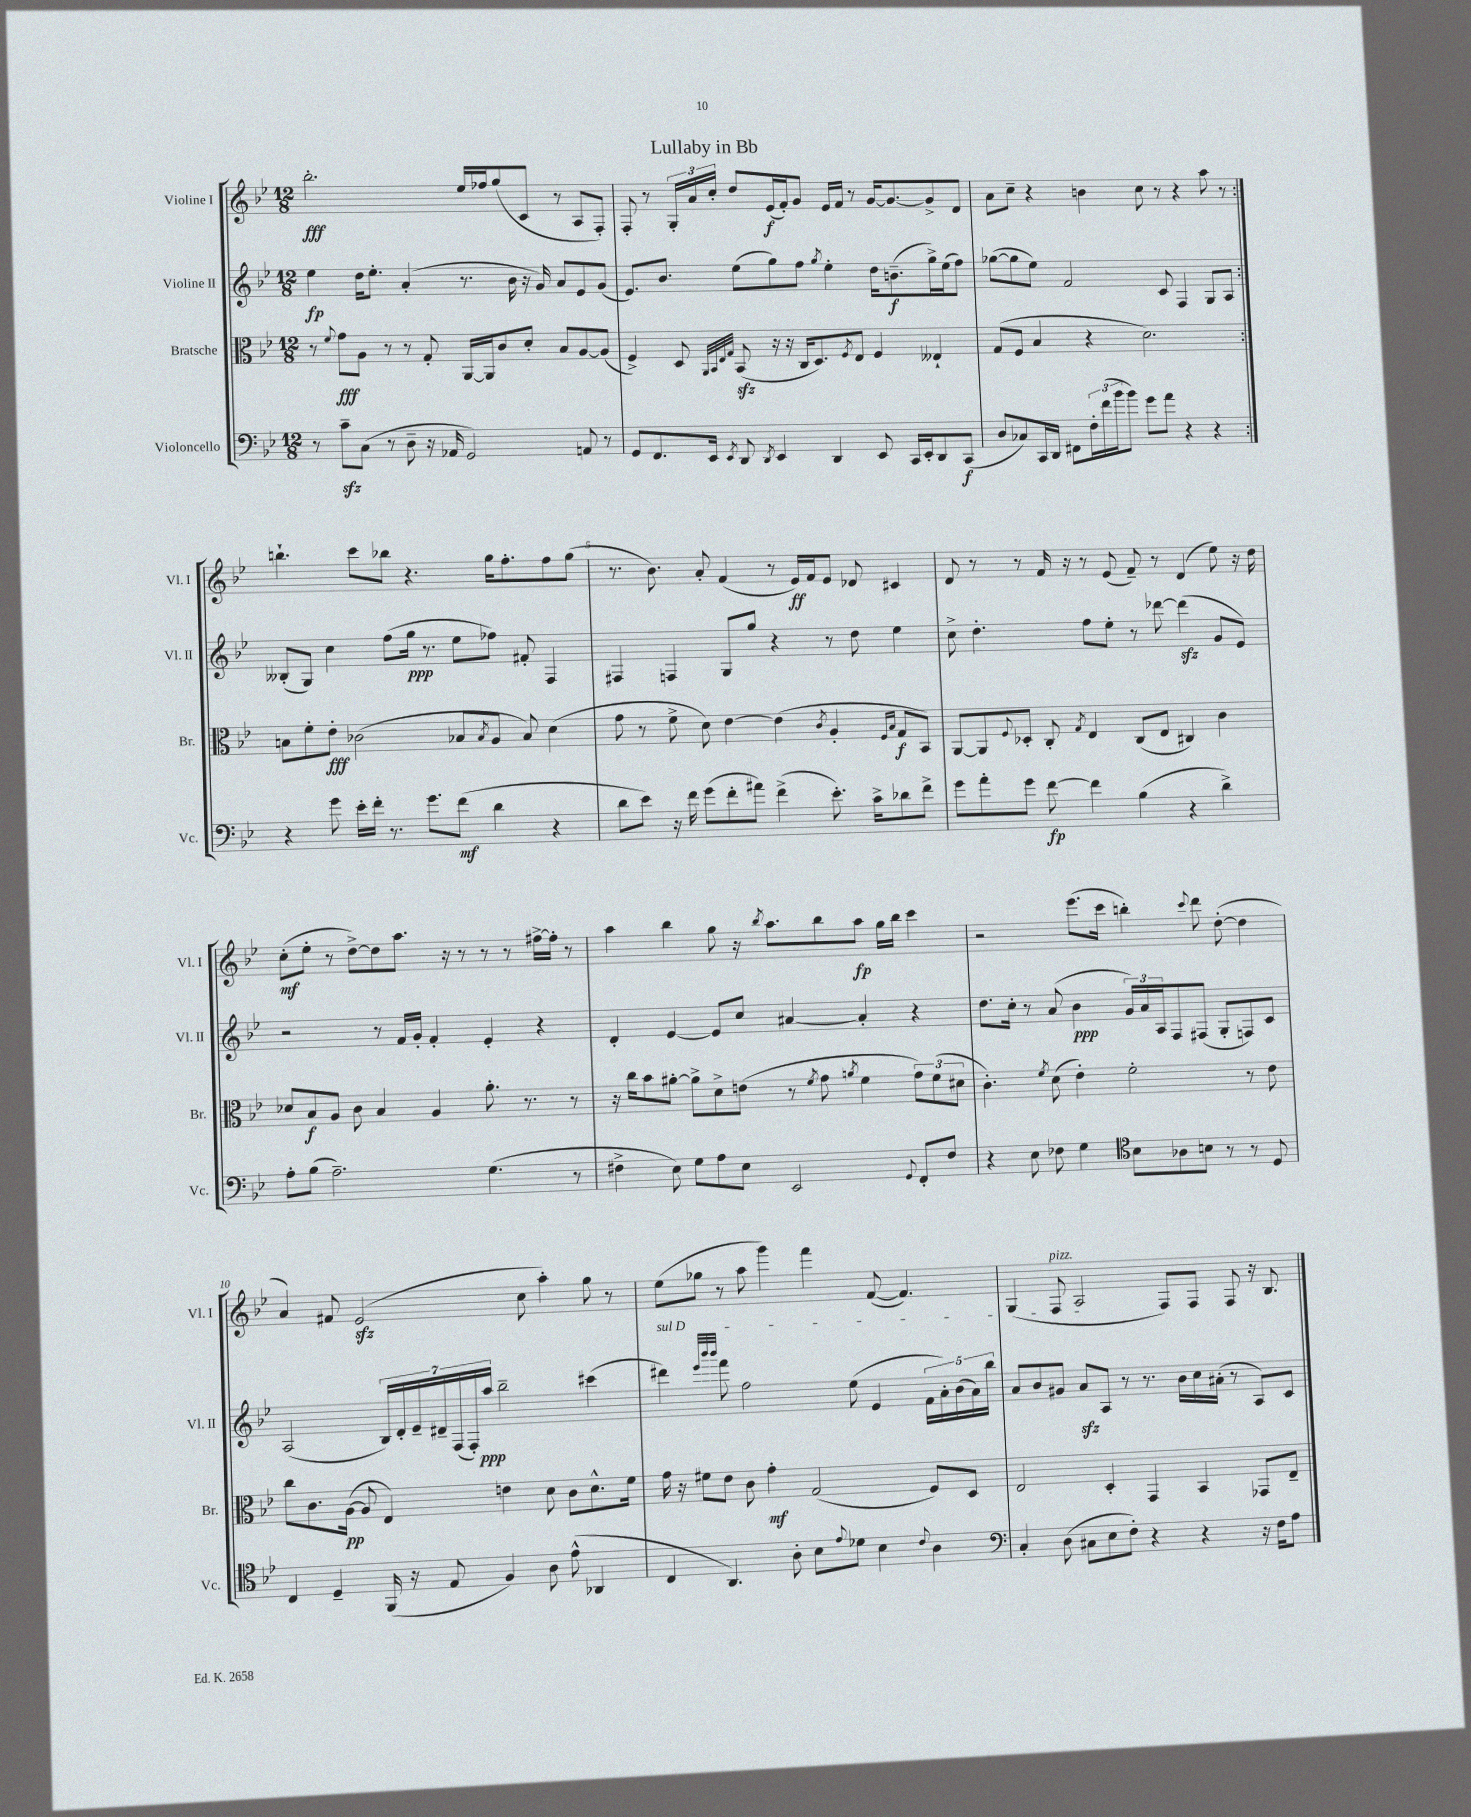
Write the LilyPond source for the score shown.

\header { title = "Lullaby in Bb" }
<<
\new StaffGroup <<
\new Staff = "s0" \with { instrumentName = "Violine I" shortInstrumentName = "Vl. I" } {
    \clef treble \key bes \major \numericTimeSignature \time 12/8
    \repeat volta 2 { bes''2.-.\fff ees''16 fes''16 g''8( c'8 r8 a8 f8-.) |
    f8-. r8 \tuplet 3/2 { g16-. a'16 c''16-. } d''8 ees'16\f( f'16-.) g'8 ees'16 f'16 r8 g'16~ g'8.~ g'8-> d'8 |
    a'8 c''8-- r4 b'4 c''8 r8 r4 a''8 r8 | }
    b''4.-! c'''8 bes''8 r4. g''16 f''8.-. f''8 g''8( |
    r8. bes'8.) a'8-. f'4( r8 ees'16\ff) f'16 ees'8 des'8 cis'4 |
    d'8 r8 r8 f'16 r16 r8 ees'8( f'8--) r8 d'4( ees''8) r16 d''16 |
    c''8-.\mf( ees''8-. r8 d''8~->) d''8 a''8. r16 r8 r8 r8 fis''16~-> fis''16-. r8 |
    a''4 bes''4 g''8 r16 \acciaccatura { bes''8 } a''8. bes''8 a''8\fp g''16 bes''16 c'''4 |
    r2 ees'''8.( c'''16 b''4-.) \appoggiatura { c'''8 } d'''8 d''8~-.( d''4 |
    a'4) fis'8 ees'2\sfz( c''8 a''4-.) g''8 r8 |
    ees''8( ges''8 r8 a''8 g'''4) f'''4 f'8~( f'4.) |
    g4( f8^\markup { \italic "pizz." } a2 f8) f8 f8 r16 bes8. \bar "|." |
}
\new Staff = "s1" \with { instrumentName = "Violine II" shortInstrumentName = "Vl. II" } {
    \clef treble \key bes \major \numericTimeSignature \time 12/8
    \repeat volta 2 { ees''4\fp d''16 ees''8.-. a'4-.( r8. bes'16 r16 g'16) a'8 ees'8 g'8( |
    ees'8.) bes'8. ees''8( g''8) f''8 \acciaccatura { g''8 } ees''4-. d''16 b'8.--\f( g''16->) ees''16( f''8) |
    ges''8~( ges''8 ees''8) f'2 c'8 f4 g8 a8 | }
    beses8-.( g8) c''4 f''8( g''16\ppp r8. ees''8 fes''8) fis'8-. f4 |
    fis4 f4 g8 g''8 r4 r8 d''8 ees''4 |
    c''8-> d''4.-. f''8 ees''8-. r8 des'''8~ des'''4\sfz( g'8 ees'8) |
    r2 r8 f'16 g'16-. f'4-. ees'4-. r4 |
    d'4-. ees'4~ ees'8 c''8 ais'4~ ais'4-. r4 |
    d''8. c''16-. r8 a'8( bes'4\ppp \tuplet 3/2 { g'16) a'16 a16 } f8 fis8( g8-. f8) c'8 |
    a2( \tuplet 7/4 { bes16) d'16-. ees'16-- dis'16-- f16( f16-.) a''16\ppp } bes''2-- cis'''4( |
    \once \override TextSpanner.bound-details.left.text = \markup { \italic "sul D" } dis'''4\startTextSpan) \grace { ees'''32 bes'''32 bes'''32 } f'''8 f''2 ees''8( ees'4 \tuplet 5/4 { f'16 a'16-.) bes'16( a'16) bes''16 } |
    a'8 bes'8 gis'8 a'8\sfz a8\stopTextSpan r8 r8. bes'16 c''16 ais'16-.( r8 a8) c'8 \bar "|." |
}
\new Staff = "s2" \with { instrumentName = "Bratsche" shortInstrumentName = "Br." } {
    \clef alto \key bes \major \numericTimeSignature \time 12/8
    \repeat volta 2 { r8 \appoggiatura { f'8 } g'8\fff a8 r8 r8 g8-. a,16~ a,16 c'8 d'8-. bes8 a8~ a8( |
    f4->) d8 \grace { a,32 bes,32 ees32 g32 } bes,8\sfz( r16 r16 c16 d8.) \acciaccatura { f8 } ees8 f4 eeses4-! |
    g8( f8 bes4 r4 d'2.) | }
    b8 f'8-. ees'8-.\fff ces'2( bes8 \acciaccatura { bes8 } a8 bes8) d'4( |
    g'8 r8 f'8-> d'8) ees'4~ ees'4( \acciaccatura { c'8 } a4-. \grace { f16 bes16 } g8\f bes,8) |
    a,8~ a,8 \appoggiatura { f8 } des8-. c8-. \acciaccatura { g8 } ees4 c8( ees8 cis4) c'4 |
    des'8 bes8\f a8 c'8 bes4 a4 a'8.-. r8. r8 |
    r16 c''16 bes'8 ais'8~-. ais'8-> d'8-> e'8( r8 \acciaccatura { f'8 } g'8 \acciaccatura { a'8 } f'4 \tuplet 3/2 { g'8) f'8( dis'8 } |
    c'4.-.) \acciaccatura { f'8 } d'8( ees'4-.) f'2-. r8 ees'8 |
    c''8 c'8. a16~\pp( a8 ees4) e'4 d'8 c'8 d'8.-^ f'16 |
    g'16 r16 fis'8 ees'8 c'8 g'4-.\mf g2( f8) d8 |
    ees2 d4-. g,4 bes,4 ges,8 ees8-- \bar "|." |
}
\new Staff = "s3" \with { instrumentName = "Violoncello" shortInstrumentName = "Vc." } {
    \clef bass \key bes \major \numericTimeSignature \time 12/8
    \repeat volta 2 { r8 c'8--\sfz c8( r8 d8-- r16 aes,16 g,2) a,8 r8 |
    g,8 f,8. ees,16 \acciaccatura { ees,8 } d,8 \acciaccatura { d,8 } ees,4 d,4 ees,8 c,16 ees,16-. d,8 c,8\f( |
    d8 ces8) c,16 d,16 fis,8 \tuplet 3/2 { f16-. f'16( bes'16 } bes'8) g'8 a'8 r4 r4 | }
    r4 g'8 ees'16-. f'16-. r8. g'8. f'8\mf( d'4 r4 |
    d'8 ees'8) r16 f'16 g'8( f'8-. ais'8) f'4->( ees'8.-.) c'16-> des'8 f'8-> |
    g'8 a'8-. g'8 f'8~\fp f'4 bes4( r4 d'4->) |
    a8-. bes8( a2.--) g4.( r8 |
    fis4-> ees8) g8 a8 ees8 ees,2 \appoggiatura { g,8 } f,8-. fis8 |
    r4 ees8 fes8 g4 \clef tenor bes8 aes8 b8 r8 r8 d8 |
    c4 d4-- f,16( r16 ees8 f4) a8 ees'8-^( aes,4 |
    c4 a,4.) a8-. bes8 \appoggiatura { ees'8 } des'8 bes4 \appoggiatura { c'8 } a4 |
    \clef bass c4-. d8( cis8 ees8 f8-.) r4 r4 r16 f16 a8 \bar "|." |
}
>>
>>
\layout { \context { \Score \override BarNumber.break-visibility = ##(#f #t #t) barNumberVisibility = #(every-nth-bar-number-visible 5) } }
